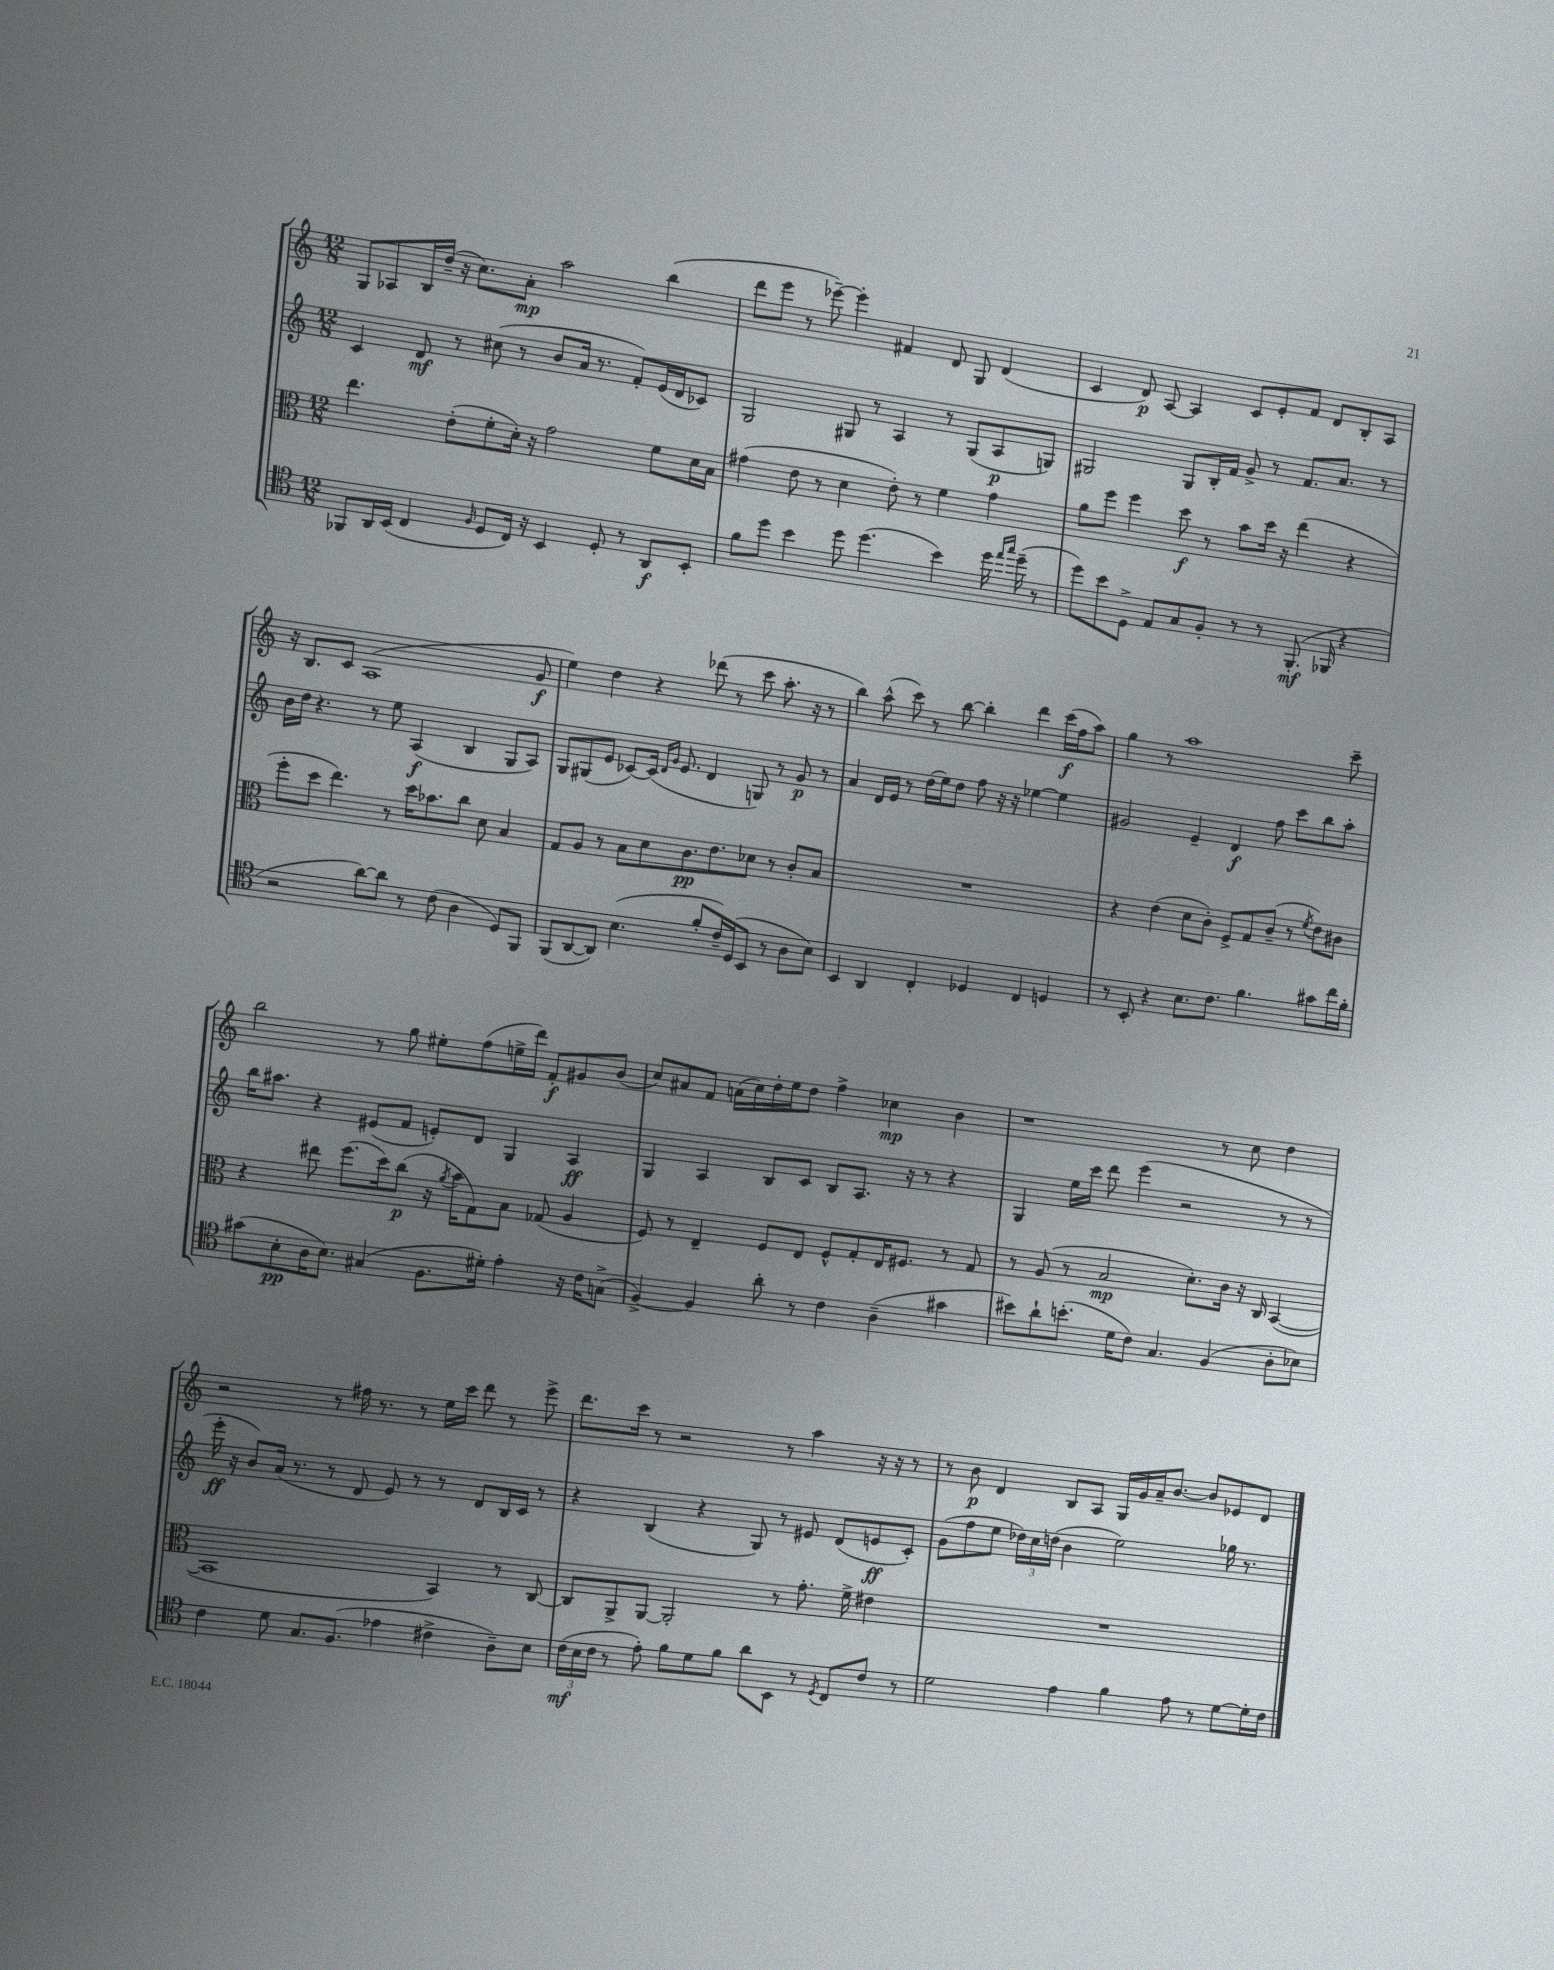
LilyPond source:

<<
\new StaffGroup <<
\new Staff = "s0" {
    \clef treble \key c \major \numericTimeSignature \time 12/8
    g8 aes8 b16 d''16--( r16 c''8.) a'8-.\mp a''2 b''4( |
    d'''8 e'''8 r8 ees'''8~--) ees'''4-. fis'4 d'8 g8 d'4( |
    c'4 d'8\p) a8~ a4 c'8 e'8-. f'8 d'8 b8-. a8 |
    r16 b8. c'8 a1( g'8\f |
    e''4) d''4 r4 des'''8( r8 c'''8 a''8.-. r16 r8 |
    b''4) a''8-^( c'''8) r8 b''8~ b''4-. d'''4 c'''16\f( f''16 a''8) |
    g''4 r8 a''1 c'''8-- |
    b''2 r8 g''8 eis''8-. f''8( e''16-> d'''16) f'8-.\f gis'8 b'8( |
    c''8) ais'8 f'8 a'16( c''16) d''16-. e''16 d''8 f''4-> ces''4\mp b'4 |
    r1 r8 c''8 d''4 |
    r2 r8 fis''16 r8. r8 e''16 c'''16 d'''8 r8 e'''8-> |
    d'''8. c'''16 r8 r2 r8 a''4 r16 r16 r8 |
    r8 b'8\p d'4 b8 a8 g16 g'16 a'16-- b'8.~ b'8 ees'8 d'8 \bar "|." |
}
\new Staff = "s1" {
    \clef treble \key c \major \numericTimeSignature \time 12/8
    c'4 d'8\mf r8 cis''8( r8 b'8 a'16 r8. f'8-.) e'16( d'16 ces'8) |
    g2 gis8 r8 a4 r8 gis8( a8\p g8) |
    gis2 gis8 b16-. f'16 g'8-> r8 f'8. a'8. r8 |
    b'16 d''16 r4. r8 e''8 a4\f( b4 g8 a8) |
    g8 gis8( e'8 ces'8~) ces'16( \grace { d'16 g'16 } e'8. d'4 g8) r8 g'8\p r8 |
    a'4 d'16 e'16 r8 d''16( e''16) d''8 f''8 r16 r16 ees''4~ ees''4 |
    gis'2 e'4-- d'4\f f''8 c'''8 b''8 a''8-. |
    b''16 ais''8. r4 eis'8( f'8 e'8-.) d'8 g4 a4\ff |
    g4 a4 b8 c'8 b8 a8. r16 r8 r4 |
    g4 e''16 c'''16 d'''8 e'''4( r2 r8 r8 |
    e'''16-.\ff r16 b'8) a'16( r8. r8 d'8 e'8) r8 r8 d'8 b16 c'16 r8 |
    r4 b4( r4 g8) r8 eis'8 d'8( e'8\ff c'8-.) |
    g'8( f''8 e''8 \tuplet 3/2 { des''16) c''16 d''16( } b'4 e''2) ges''16 r8. \bar "|." |
}
\new Staff = "s2" {
    \clef alto \key c \major \numericTimeSignature \time 12/8
    e''4. e'8-.( f'8-. d'16-.) r16 g'2 f'8 d'16 b16 |
    gis'4( e'8 r8 d'4 e'8-.) r8 f'4 gis'4 |
    a'8 f''8 f''4 d''8\f r8 b'8 d''16 r16 e''4( r4 |
    f''8-. d''8 e''4.) r8 d''16 bes'8. c''8 d'8 b4 |
    g8 a8 r8 b8 d'8 c'8.\pp e'8. des'8 r8 c'8-. b8 |
    R1. |
    r4 e'4( d'8 c'8-.) f8-> g8 c'8--( r8 \acciaccatura { f'8 } e'8) cis'8 |
    r4 eis''8 f''8.( d''16) c''8\p( r16 \acciaccatura { a'8 } b'16 g8) b8 ges8( a4 |
    f8) r8 e4-- f8 e8 f8-^ g8-. e16 fis8. r8 g8 |
    r8 a8( r8 b2\mp d'8.-.) c'16 r16 c16 b,4~( |
    b,1 b,4) r8 c8~ |
    c8 a,8-> a,8~ a,2-. r8 g'8.-. f'16-> eis'4 |
    R1. \bar "|." |
}
\new Staff = "s3" {
    \clef tenor \key c \major \numericTimeSignature \time 12/8
    fes,8 a,16 b,16( c4 \grace { f16 } d8 c16) r16 b,4 d8-. r8 a,8\f b,8-. |
    f'8 d''8 b'4 d''8 d''4.( b'4) d''16 \grace { e''16 g''16 } d''16--( r8 |
    d''8) b'8 d8-> e8 g8 f8-. r8 r8 f,8.-.\mf( fes,16 r4 |
    r2 a'8~) a'8 r8 c'8( a4 d8) f,8 |
    f,8( a,8~ a,8) b4.( f'8-. c'16--) d16( b,8 r8 a8 b8) |
    b,4 a,4 c4-. des4 c4 d4 |
    r8 b,8-. r4 b8. c'8. f'4. gis'8 c''16 f'16-. |
    gis'8( b8-.\pp a16 b8.) gis4( f8. dis'16-.) e'4-. r16 c'16 g8->( |
    f4~->) f4 a'8-. r8 c'4 a4--( gis'4 |
    bis'8) a'8-! b'8.-.( d'16 c'8) g4. f4( a8-. bes8) |
    c'4 d'8 g8. f8.( ees'4 cis'4-> a8--) b8 |
    \tuplet 3/2 { c'16\mf( b16 c'16 } r8 e'8-.) f'8 d'8 f'8 a'8 b,8 r8 \acciaccatura { d8 } c8 c'8 r8 |
    d'2 e'4 f'4 e'8 r8 d'8~ d'16-. c'16 \bar "|." |
}
>>
>>
\layout { \context { \Score \remove "Bar_number_engraver" } }
